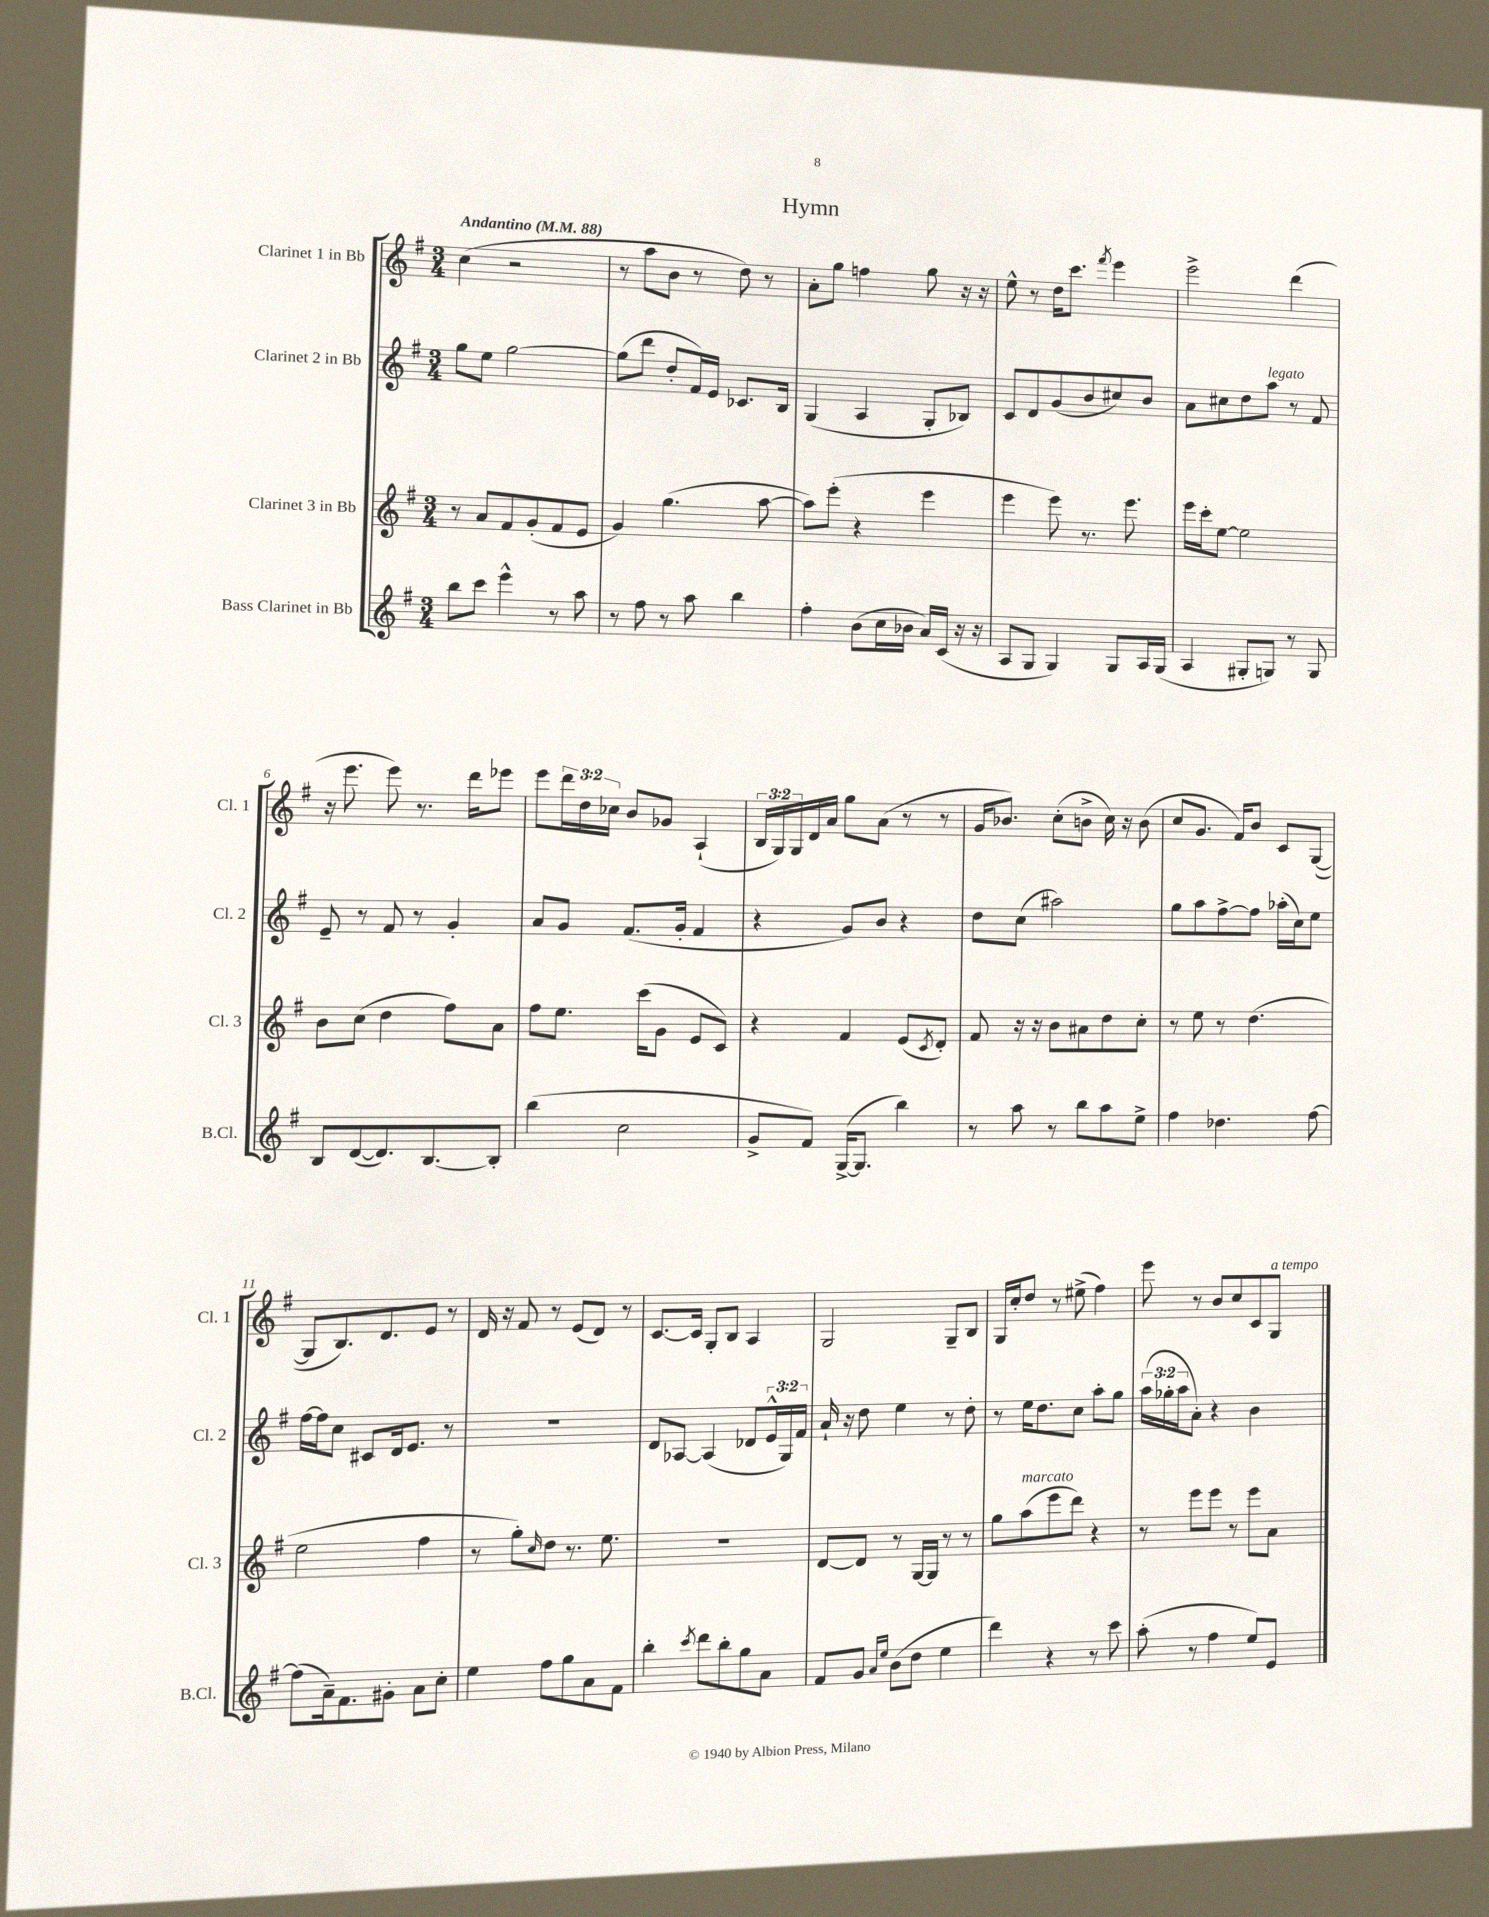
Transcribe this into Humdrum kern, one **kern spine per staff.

**kern	**kern	**kern	**kern
*staff4	*staff3	*staff2	*staff1
*clefG2	*clefG2	*clefG2	*clefG2
*k[f#]	*k[f#]	*k[f#]	*k[f#]
*M3/4	*M3/4	*M3/4	*M3/4
*MM88	*MM88	*MM88	*MM88
8bb\L	8r	8gg\L	(4cc\
8ccc\J	8a/L	8ee\J	.
4eee^^\	8f#/	[2gg\	2r
.	(8g'/	.	.
8r	8f#/	.	.
8aa\	8e/J	.	.
=	=	=	=
8r	4g/)	(8gg\]L	8r
8ff#\	.	8ddd\J	8aa\L
8r	(4.gg\	8dd'/L	8b\J
8aa\	.	16f#/L)	8r
.	.	16e/JJ	.
4bb\	.	8.c-/L	8dd\)
.	[8aa\	.	8r
.	.	16B/Jk	.
=	=	=	=
4ff#'\	8aa\]L)	(4G/	8a'\L
.	(8eee'\J	.	8gg\J
(8b\L	4r	4A/	4ff\
16cc\L	.	.	.
16b-\JJ	.	.	.
16a/LL)	4eee\	8G'/L	8gg\
(16c/JJ	.	.	.
16r	.	8B-/J)	16r
16r	.	.	16r
=	=	=	=
8A/L	4eee\	8c/L	8ee^^\
8G/J	.	8d/	8r
4G/)	8eee\)	(8g/	16dd\LK
.	.	.	8.ccc\J
.	8.r	8b/	.
.	.	.	8qfff#/
8G/L	.	8cc#/)	4eee\
.	8.eee\	.	.
16A/L	.	8b/J	.
(16G/JJ	.	.	.
=	=	=	=
4A/	16eee\LL	8a\L	2eee^\
.	16ccc'\J	.	.
.	[8ee\J	8cc#\	.
8G#'/L	2ee\]	8dd\	.
8G/J)	.	8aa\J	.
8r	.	8r	(4ddd\
8G/	.	8f#/	.
=	=	=	=
8B/L	8b\L	8e~/	16r
.	.	.	8.eee\
([8d/	(8cc\J	8r	.
8.d/])	4dd\	8f#/	8eee\)
.	.	8r	8.r
[8.B/	.	.	.
.	8ff#\L)	4g'/	.
.	.	.	16ddd\LK
8B'/]J	8a\J	.	8eee-\J
=	=	=	=
(4bb\	8ff#\L	8a/L	8eee\L
.	8.ee\J	8g/J	24ddd\L
.	.	.	24dd\
.	.	.	24cc-\JJ
2cc\	.	(8.f#/L	8b/L
.	(16ccc\LK	.	.
.	8g\J	.	8g-/J
.	.	16g'/Jk	.
.	8e/L	4f#/	(4A`/
.	8c/J)	.	.
=	=	=	=
8g^/L	4r	4r	24B/LL
.	.	.	24G/)
.	.	.	24G/
8f#/J)	.	.	16d/
.	.	.	16a/JJ
([16G^/LK	4f#/	8g/L)	8gg\L
8.G/]J	.	.	.
.	.	8b/J	(8a\J
4bb\)	(8e/L	4r	8r
.	8qc/	.	.
.	8d'/J)	.	8r
=	=	=	=
8r	8f#/	8dd\L	16g/LK
.	.	.	8.b-/J)
8aa\	16r	(8cc\J	.
.	16r	.	.
8r	8b\L	2aa#\)	(8cc'\L
8bb\L	8a#\	.	8b^\J
8aa\	8dd\	.	16cc\)
.	.	.	16r
8ee^\J	8cc'\J	.	(8b\
=	=	=	=
4ff#\	8r	8gg\L	8cc/L
.	8ee\	8aa\	8.g/J
4.dd-\	8r	[8ff#^\	.
.	.	.	16f#/LK)
.	(4.dd\	8ff#\]J	8b/J
.	.	(16aa-'\LL	8c/L
.	.	16cc\J)	.
[8ff#\	.	8ee\J	([8G/J
=	=	=	=
(8ff#\]L	2ee\	[16ff#\LL	8G/]L
.	.	16ff#\]J	.
16a~\k)	.	8cc\J	8.B/)
8.f#\	.	.	.
.	.	8c#/L	.
.	.	.	8.d/
8g#'\J	.	16d/k	.
.	.	8.e/J	.
8a\L	4ff#\	.	8e/J
8cc'\J	.	8r	8r
=	=	=	=
4ee\	8r	2.r	16d/
.	.	.	16r
.	8gg'\L)	.	8f#/
.	16qqcc/	.	.
8ff#\L	8dd\J	.	8r
8gg\	8.r	.	(8e/L
8a\	.	.	8d/J)
.	8.ee\	.	.
8f#\J	.	.	8r
=	=	=	=
4bb'\	2.r	8d/L	[8.c/L
.	.	[8A-/J	.
.	.	.	16c/]Jk
8qccc/	.	.	.
8ddd\L	.	(4A-/]	8G'/L
8bb'\	.	.	8B/J
8gg\	.	8d-/L	4A/
8a\J	.	24e^^/L	.
.	.	24G/)	.
.	.	24f#/JJ	.
=	=	=	=
8f#/L	[8d/L	16a`/	2G/
.	.	16r	.
8g/J	8d/]J	8dd\	.
16qqa/LL	.	.	.
16qqee/JJ	.	.	.
(8b\L	8r	4ee\	.
8dd\J	[16G/LL	.	.
.	16G/]JJ	.	.
4ee\	8r	8r	8G~/L
.	8r	8dd'\	8B/J
=	=	=	=
4ddd\)	8gg\L	8r	16G/LL
.	.	.	16cc'/J
.	(8aa\	16ee\LK	8dd/J
.	.	8.dd\	.
4r	8eee\	.	8r
.	8ddd\J)	8cc\J	(8ee#^\
8r	4r	8aa'\L	4ff#\)
8ccc\	.	8gg\J	.
=	=	=	=
(8aa'\	8r	(24aa\LL	8eee\
.	.	24gg-'\	.
.	.	24aa\J	.
8r	8eee\L	8a'\J)	8r
4ff#\	8eee\J	4r	8b/L
.	8r	.	8cc/
8ee/L)	8eee\L	4b\	8c/
8e/J	8a\J	.	8G/J
==	==	==	==
*-	*-	*-	*-
